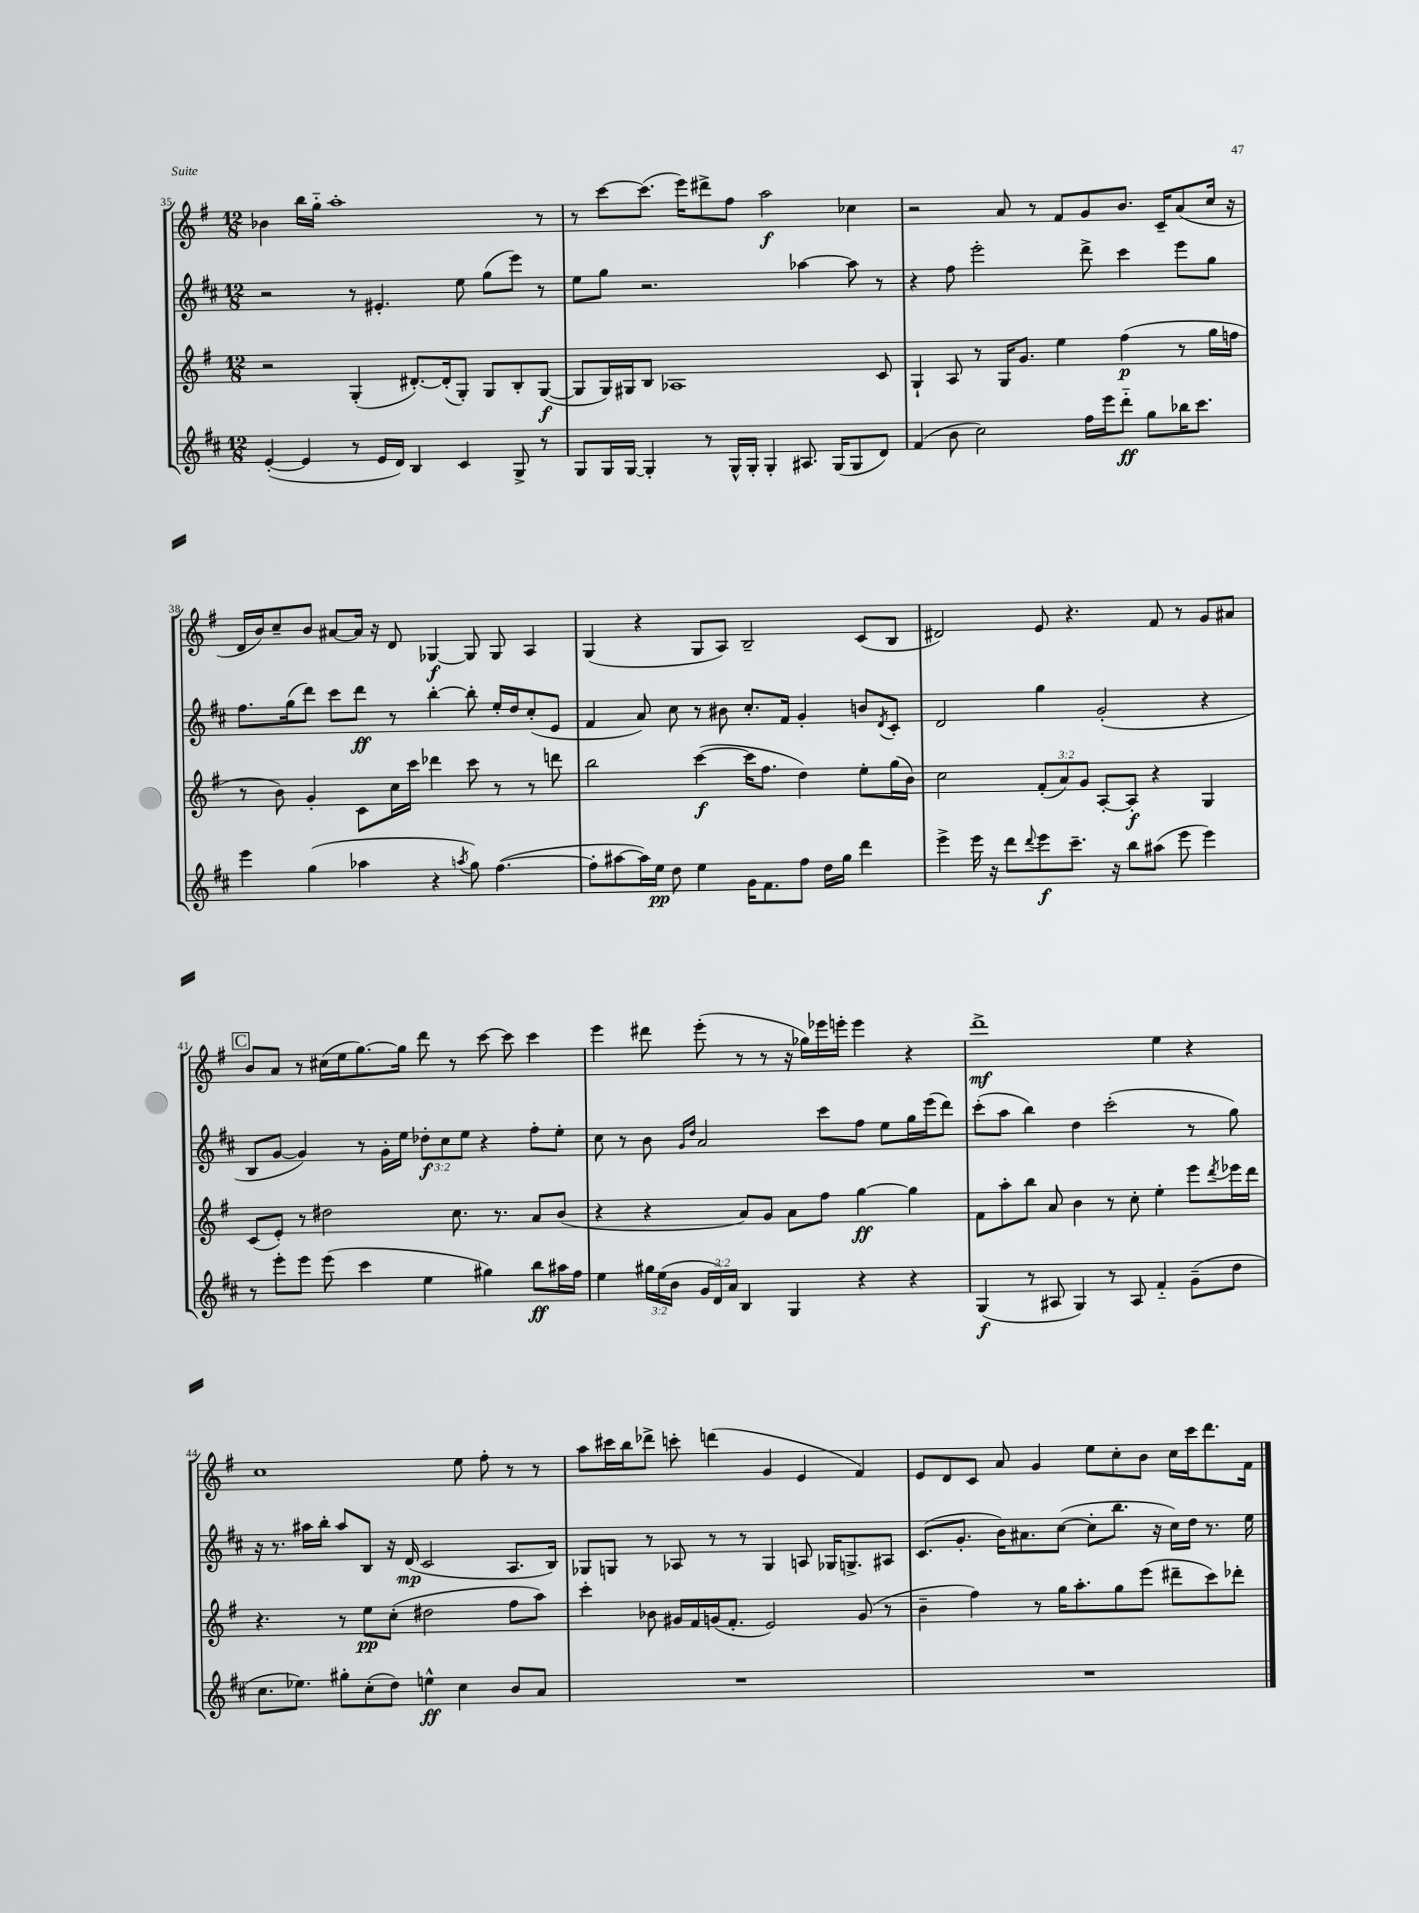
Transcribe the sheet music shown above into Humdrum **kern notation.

**kern	**dynam	**kern	**dynam	**kern	**dynam	**kern	**dynam
*part4	*part4	*part3	*part3	*part2	*part2	*part1	*part1
*staff4	*staff4	*staff3	*staff3	*staff2	*staff2	*staff1	*staff1
*clefG2	*	*clefG2	*	*clefG2	*	*clefG2	*
*k[f#c#]	*	*k[f#]	*	*k[f#c#]	*	*k[f#]	*
*M12/8	*	*M12/8	*	*M12/8	*	*M12/8	*
=35	=35	=35	=35	=35	=35	=35	=35
([4e'/	.	2r	.	2r	.	4b-X\	.
4e/]	.	.	.	.	.	16bb\LL	.
.	.	.	.	.	.	16gg\JJ	.
.	.	.	.	.	.	1aa'	.
8r	.	(4G'/	.	8r	.	.	.
16e/LL	.	.	.	4.e#X'/	.	.	.
16d/JJ)	.	.	.	.	.	.	.
4B/	.	[8.d#X'/L)	.	.	.	.	.
.	.	(16d#'/k]	.	.	.	.	.
4c#/	.	8G'/J)	.	8ee\	.	.	.
.	.	8G/L	.	(8gg\L	.	.	.
8G^/	.	8B'/	.	8eee\J)	.	.	.
8r	.	([8G/J	f	8r	.	8r	.
=36	=36	=36	=36	=36	=36	=36	=36
8G/L	.	8G/L]	.	8ee\L	.	8r	.
16G/L	.	16G/L)	.	8gg\J	.	[8ccc\L	.
[16G/JJ	.	16G#X/J	.	.	.	.	.
4G'/]	.	8B/J	.	2.r	.	(8.ccc\J]	.
.	.	1A-X	.	.	.	.	.
.	.	.	.	.	.	16eee\KL)	.
8r	.	.	.	.	.	8ddd#X^\	.
16G^^/LL	.	.	.	.	.	8ff#\J	.
16G'/JJ	.	.	.	.	.	.	.
4G'/	.	.	.	.	.	2aa\	f
8.A#X/	.	.	.	[4aa-X\	.	.	.
(16G/KL	.	.	.	.	.	.	.
8G/	.	.	.	8aa-\]	.	4cc-X\	.
8d/J)	.	8c/	.	8r	.	.	.
=37	=37	=37	=37	=37	=37	=37	=37
(4f#/	.	4G`/	.	4r	.	2r	.
8b\	.	8A/	.	8ff#\	.	.	.
2cc#\)	.	8r	.	2eee'\	.	.	.
.	.	16G/KL	.	.	.	8a/	.
.	.	8.g/J	.	.	.	.	.
.	.	.	.	.	.	8r	.
.	.	4ee\	.	.	.	8f#/L	.
16ff#\LL	.	.	.	8ddd^\	.	8g/	.
16eee\J	.	.	.	.	.	.	.
8ddd\J	ff	(4ff#\	p	4ccc#\	.	8.b/J	.
8gg\L	.	.	.	.	.	.	.
.	.	.	.	.	.	16c~/KL	.
16bb-X\K	.	8r	.	8eee\L	.	(8a/	.
8.ccc#\J	.	.	.	.	.	.	.
.	.	16gg\LL	.	8gg\J	.	16cc/Jk	.
.	.	16ffn\JJ	.	.	.	16r	.
!!LO:LB:g=z
=38	=38	=38	=38	=38	=38	=38	=38
4eee\	.	8r	.	8.ff#\L	.	16d/LL	.
.	.	.	.	.	.	16b/J)	.
.	.	8b\)	.	.	.	8cc~/	.
.	.	.	.	(16gg\k	.	.	.
(4gg\	.	4g'/	.	8ddd\J)	.	8b/J	.
.	.	.	.	8ccc#\L	.	[8a#X/L	.
4aa-X\	.	8c\L	.	8ddd\J	ff	16a#/Jk]	.
.	.	.	.	.	.	16r	.
.	.	16cc\L	.	8r	.	8d/	.
.	.	16ccc\JJ	.	.	.	.	.
4r	.	4ddd-X\	.	[4bb'\	.	[4G-X/	f
8qaan/	.	.	.	.	.	.	.
8gg\)	.	8ccc\	.	8bb'\]	.	8G-/]	.
([4.ff#\	.	8r	.	16ee'/LL	.	8G-/	.
.	.	.	.	16dd/J	.	.	.
.	.	8r	.	(8cc#'/	.	4A/	.
.	.	8dddn\	.	8e/J	.	.	.
=39	=39	=39	=39	=39	=39	=39	=39
8ff#'\L]	.	2bb\	.	4f#/	.	(4G/	.
[8aa#X\	.	.	.	.	.	.	.
16aa#\L])	.	.	.	8a/)	.	4r	.
16ee\JJ	pp	.	.	.	.	.	.
8dd\	.	.	.	8cc#\	.	.	.
4ee\	.	([4ccc\	f	8r	.	8G/L	.
.	.	.	.	8b#X\	.	8A/J)	.
16g\KL	.	16ccc\KL]	.	8.cc#'/L	.	2B~/	.
8.f#\	.	8.ff#\J	.	.	.	.	.
.	.	.	.	16f#/Jk	.	.	.
8ff#\J	.	4dd\)	.	4g'/	.	.	.
16dd\LL	.	.	.	.	.	.	.
16gg\JJ	.	.	.	.	.	.	.
4ddd\	.	8ee'\L	.	8bn/L	.	(8c/L	.
.	.	.	.	8qd/	.	.	.
.	.	(16gg\L	.	8c#'/J	.	8B/J	.
.	.	16b\JJ)	.	.	.	.	.
=40	=40	=40	=40	=40	=40	=40	=40
4eee^\	.	2cc\	.	2d/	.	2d#X/)	.
16eee\	.	.	.	.	.	.	.
16r	.	.	.	.	.	.	.
8ddd\L	.	.	.	.	.	.	.
8qqddd/	.	.	.	.	.	.	.
8eee\	f	(12f#'/L	.	4gg\	.	8e/	.
.	.	12a/)	.	.	.	.	.
8.ccc#~\J	.	.	.	.	.	4.r	.
.	.	12g/J	.	.	.	.	.
.	.	[8A'/L	.	(2g'/	.	.	.
16r	.	.	.	.	.	.	.
8bb\L	.	8A'/J]	f	.	.	.	.
(8aa#X\J	.	4r	.	.	.	8f#/	.
8eee\	.	.	.	.	.	8r	.
4eee\)	.	4G/	.	4r	.	8g/L	.
.	.	.	.	.	.	8a#X/J	.
!!LO:LB:g=z
!!LO:REH:place=s1:t=C
=41	=41	=41	=41	=41	=41	=41	=41
8r	.	(8c/L	.	8B/L	.	8b/L	.
8eee'\L	.	8e'/J)	.	[8g/J	.	8a/J	.
8eee\J	.	8r	.	4g/])	.	8r	.
(8eee\	.	2dd#X\	.	.	.	(16cc#X\LL	.
.	.	.	.	.	.	16ee\J	.
4ccc#\	.	.	.	8r	.	[8.gg\)	.
.	.	.	.	16g'\LL	.	.	.
.	.	.	.	16ee\JJ	.	16gg\Jk]	.
4ee\	.	.	.	12dd-X'\L	f	8ddd\	.
.	.	.	.	12cc#\	.	.	.
.	.	8.cc\	.	.	.	8r	.
.	.	.	.	12ee\J	.	.	.
4gg#X\)	.	.	.	4r	.	[8ccc\	.
.	.	8.r	.	.	.	.	.
.	.	.	.	.	.	8ccc\]	.
8bb\L	ff	8a/L	.	8ff#'\L	.	4ccc\	.
16aa#X\L	.	(8b/J	.	8ee'\J	.	.	.
16ff#\JJ	.	.	.	.	.	.	.
=42	=42	=42	=42	=42	=42	=42	=42
4ee\	.	4r	.	8cc#\	.	4eee\	.
.	.	.	.	8r	.	.	.
24gg#X\LL	.	4r	.	8b\	.	8ddd#X\	.
(24ee\	.	.	.	.	.	.	.
24b\JJ	.	.	.	.	.	.	.
.	.	.	.	16qqg/LL	.	.	.
.	.	.	.	16qqdd/JJ	.	.	.
24g/LL	.	.	.	2a/	.	(8eee'\	.
24d/)	.	.	.	.	.	.	.
24a/JJ	.	.	.	.	.	.	.
4B/	.	8a/L)	.	.	.	8r	.
.	.	8g/J	.	.	.	8r	.
4G/	.	8a\L	.	.	.	16r	.
.	.	.	.	.	.	16gg-X\LL)	.
.	.	8ff#\J	.	8ccc#\L	.	16eee-X\	.
.	.	.	.	.	.	16eeen'\JJ	.
4r	.	[4gg\	ff	8ff#\J	.	4eee\	.
.	.	.	.	8ee\L	.	.	.
4r	.	4gg\]	.	16gg\L	.	4r	.
.	.	.	.	(16eee\J	.	.	.
.	.	.	.	8ddd\J)	.	.	.
=43	=43	=43	=43	=43	=43	=43	=43
(4G/	f	8f#\L	.	(8ccc#'\L	.	1ddd^	mf
.	.	8aa'\	.	8aa\J	.	.	.
8r	.	8bb\J	.	4bb\)	.	.	.
8A#X/	.	8a/	.	.	.	.	.
4G/)	.	4b\	.	4dd\	.	.	.
8r	.	8r	.	(2ccc#'\	.	.	.
8A#/	.	8cc'\	.	.	.	.	.
4f#/	.	4ee'\	.	.	.	4ee\	.
(8g~\L	.	8eee\L	.	8r	.	4r	.
.	.	8qddd/	.	.	.	.	.
8dd\J	.	16eee-X\L	.	8gg\)	.	.	.
.	.	16ddd\JJ	.	.	.	.	.
!!LO:LB:g=z
=44	=44	=44	=44	=44	=44	=44	=44
8.cc#\L	.	4.r	.	16r	.	1cc	.
.	.	.	.	8.r	.	.	.
8.ee-X\J)	.	.	.	.	.	.	.
.	.	.	.	16aa#X\LL	.	.	.
.	.	.	.	16bb'\JJ	.	.	.
8gg#X'\L	.	8r	.	8aa#/L	.	.	.
(8cc#'\	.	8ee\L	pp	8B/J	.	.	.
8dd\J)	.	(8cc'\J	.	16r	.	.	.
.	.	.	.	(16d/	mp	.	.
4een^^\	ff	2dd#X\	.	2c#/	.	.	.
4cc#\	.	.	.	.	.	8ee\	.
.	.	.	.	.	.	8ff#'\	.
8b/L	.	8ff#\L	.	8.A/L	.	8r	.
8a/J	.	8aa\J)	.	.	.	8r	.
.	.	.	.	16B/Jk)	.	.	.
=45	=45	=45	=45	=45	=45	=45	=45
1.r	.	4ccc'\	.	8G-X/L	.	8aa\L	.
.	.	.	.	8Gn/J	.	16ccc#X\L	.
.	.	.	.	.	.	16bb\J	.
.	.	8b-X\	.	8r	.	8ddd-X^\J	.
.	.	16g#X/LL	.	8A-X/	.	8cccn'\	.
.	.	16f#/	.	.	.	.	.
.	.	(16gn/J	.	8r	.	(4dddn\	.
.	.	8.f#'/J	.	.	.	.	.
.	.	.	.	8r	.	.	.
.	.	2e/)	.	4G/	.	4g/	.
.	.	.	.	8An/	.	4e/	.
.	.	.	.	16G-X/KL	.	.	.
.	.	.	.	8.Gn^/	.	.	.
.	.	(8g/	.	.	.	4f#/)	.
.	.	8r	.	8A#X/J	.	.	.
=46	=46	=46	=46	=46	=46	=46	=46
1.r	.	4b~\	.	(8.c#/L	.	8e/L	.
.	.	.	.	.	.	8d/	.
.	.	.	.	8.g'/J	.	.	.
.	.	4ff#\)	.	.	.	8c/J	.
.	.	.	.	16b\KL)	.	8a/	.
.	.	.	.	8.a#X\	.	.	.
.	.	8r	.	.	.	4g/	.
.	.	16gg\KL	.	([8cc#\J	.	.	.
.	.	8.aa'\	.	.	.	.	.
.	.	.	.	8cc#'\L]	.	8ee\L	.
.	.	8gg\	.	8.bb\J	.	8cc'\	.
.	.	(8eee\J	.	.	.	8b\J	.
.	.	.	.	16r	.	.	.
.	.	8ddd#X~\L	.	16cc#\LL)	.	16cc\LL	.
.	.	.	.	16dd\JJ	.	16ccc\J	.
.	.	8ccc\)	.	8.r	.	8.ddd\	.
.	.	8ddd-X'\J	.	.	.	.	.
.	.	.	.	16ee\	.	16f#\Jk	.
==	==	==	==	==	==	==	==
*-	*-	*-	*-	*-	*-	*-	*-
